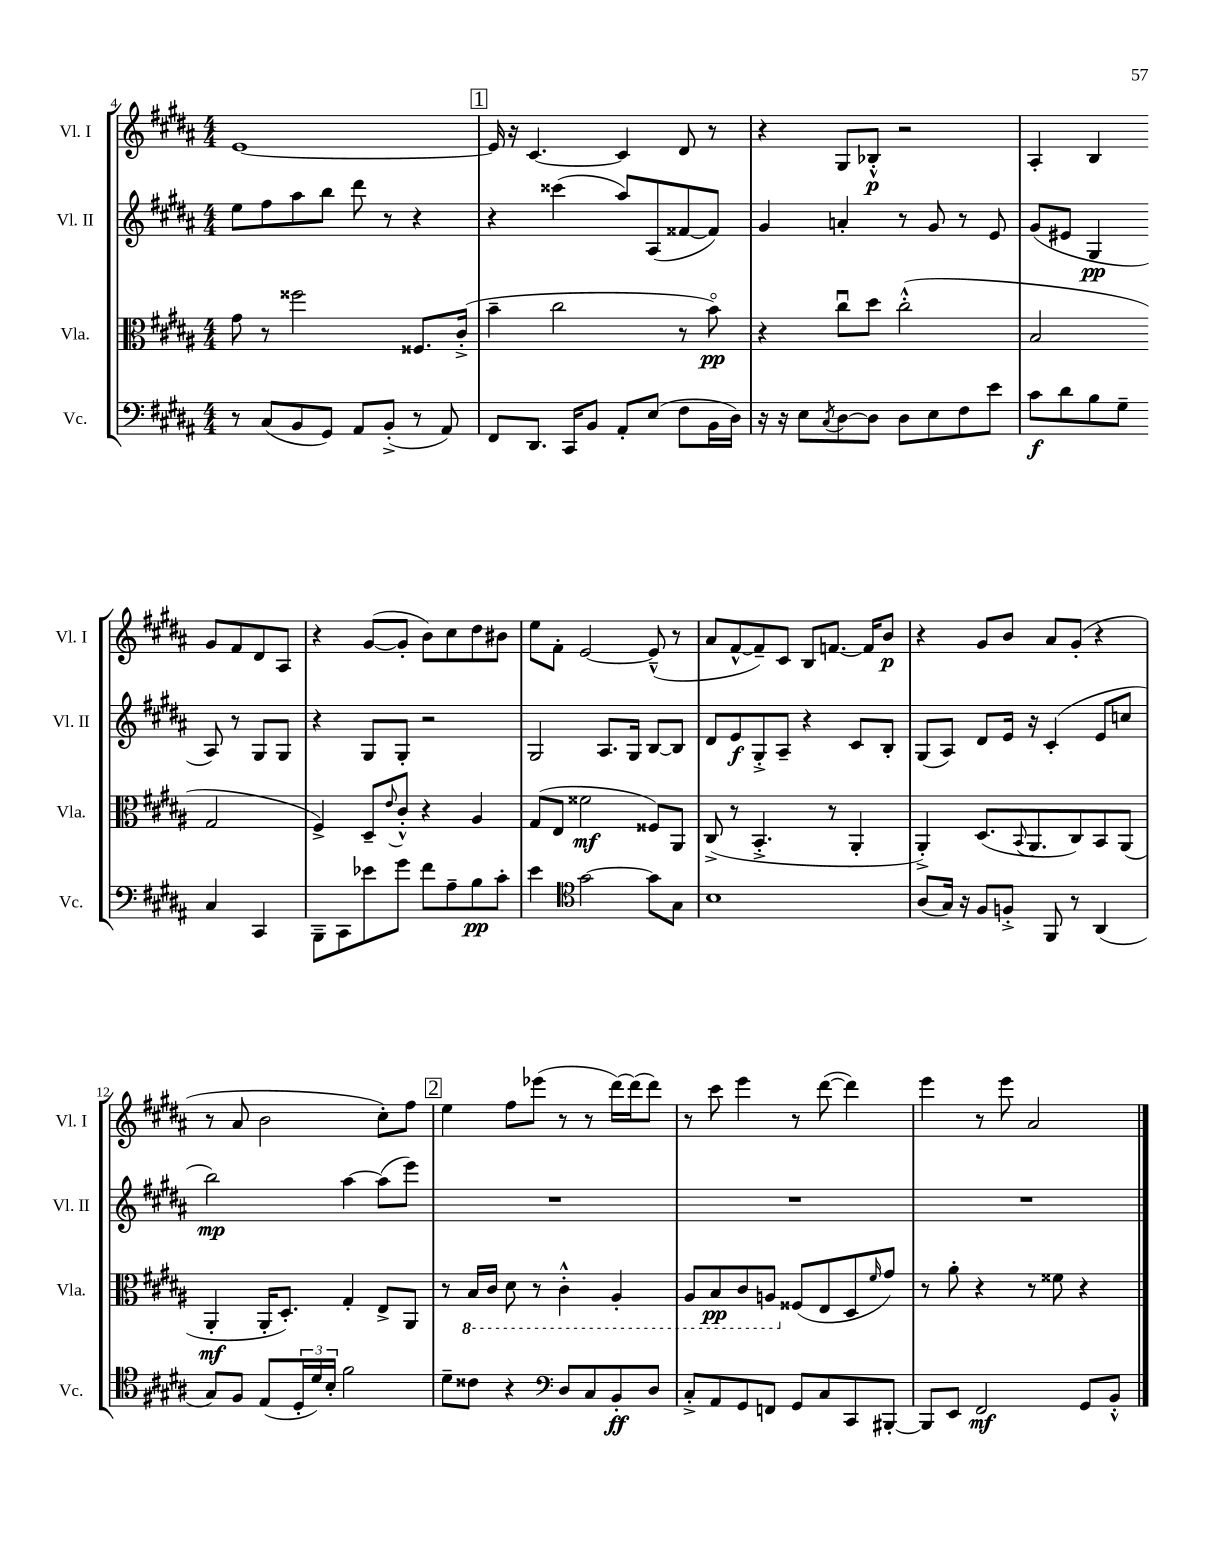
<<
\new StaffGroup <<
\new Staff = "s0" \with { instrumentName = "Vl. I" shortInstrumentName = "Vl. I" } {
    \clef treble \key b \major \numericTimeSignature \time 4/4
    e'1~ |
    \mark \markup { \box "1" } e'16 r16 cis'4.~ cis'4 dis'8 r8 |
    r4 gis8 bes8-.-^\p r2 |
    ais4-. b4 gis'8 fis'8 dis'8 ais8 |
    r4 gis'8~( gis'8-. b'8) cis''8 dis''8 bis'8 |
    e''8 fis'8-. e'2~ e'8---^( r8 |
    ais'8 fis'8~-^ fis'8--) cis'8 b8 f'8.~ f'16 b'8\p |
    r4 gis'8 b'8 ais'8 gis'8-.( r4 |
    r8 ais'8 b'2 cis''8-.) fis''8 |
    \mark \markup { \box "2" } e''4 fis''8 ees'''8( r8 r8 dis'''16~) dis'''16( dis'''8) |
    r8 cis'''8 e'''4 r8 dis'''8~( dis'''4) |
    e'''4 r8 e'''8 ais'2 \bar "|." |
}
\new Staff = "s1" \with { instrumentName = "Vl. II" shortInstrumentName = "Vl. II" } {
    \clef treble \key b \major \numericTimeSignature \time 4/4
    e''8 fis''8 ais''8 b''8 dis'''8 r8 r4 |
    \mark \markup { \box "1" } r4 cisis'''4( ais''8) ais8( fisis'8~ fisis'8) |
    gis'4 a'4-. r8 gis'8 r8 e'8 |
    gis'8( eis'8 gis4\pp ais8) r8 gis8 gis8 |
    r4 gis8 gis8-. r2 |
    gis2 ais8. gis16 b8~ b8 |
    dis'8 e'8\f gis8-.-> ais8-- r4 cis'8 b8-. |
    gis8( ais8) dis'8 e'16 r16 cis'4-.( e'8 c''8 |
    b''2\mp) ais''4~ ais''8( e'''8) |
    \mark \markup { \box "2" } R1 |
    R1 |
    R1 \bar "|." |
}
\new Staff = "s2" \with { instrumentName = "Vla." shortInstrumentName = "Vla." } {
    \clef alto \key b \major \numericTimeSignature \time 4/4
    gis'8 r8 fisis''2 fisis8. cis'16-.->( |
    \mark \markup { \box "1" } b'4-- cis''2 r8 b'8\flageolet\pp) |
    r4 cis''8\downbow dis''8 cis''2-.-^( |
    b2 gis2 |
    fis4->) dis8-- \appoggiatura { e'8 } cis'8-.-^ r4 ais4 |
    gis8( e8 fisis'2\mf fisis8) ais,8 |
    cis8->( r8 b,4.-.-> r8 ais,4-. |
    ais,4-.->) dis8.( \appoggiatura { b,8 } ais,8. cis8) b,8 ais,8( |
    ais,4-.\mf ais,16-. dis8.-.) gis4-. e8-> ais,8 |
    \mark \markup { \box "2" } r8 \ottava #-1 b,16 cis16 dis8 r8 cis4-.-^ ais,4-. |
    ais,8 b,8\pp cis8 a,8 \ottava #0 fisis8( e8 dis8 \grace { fis'16 } gis'8) |
    r8 ais'8-. r4 r8 fisis'8 r4 \bar "|." |
}
\new Staff = "s3" \with { instrumentName = "Vc." shortInstrumentName = "Vc." } {
    \clef bass \key b \major \numericTimeSignature \time 4/4
    r8 cis8( b,8 gis,8) ais,8 b,8-.->( r8 ais,8) |
    \mark \markup { \box "1" } fis,8 dis,8. cis,16 b,8 ais,8-. e8( fis8 b,16 dis16) |
    r16 r16 e8 \acciaccatura { cis8 } dis8~ dis8 dis8 e8 fis8 e'8 |
    cis'8\f dis'8 b8 gis8-- cis4 cis,4 |
    b,,8-- cis,8 ees'8 gis'8 fis'8 ais8-- b8\pp cis'8-. |
    e'4 \clef tenor gis'2~ gis'8 gis8 |
    b1 |
    ais8( gis16) r16 fis8 f8-.-> fis,8 r8 ais,4( |
    gis8) fis8 e8( \tuplet 3/2 { dis16-. dis'16) b16-. } fis'2 |
    \mark \markup { \box "2" } dis'8-- cisis'8 r4 \clef bass dis8 cis8 b,8-.\ff dis8 |
    cis8-.-> ais,8 gis,8 f,8 gis,8 cis8 cis,8 bis,,8~-. |
    bis,,8 e,8 fis,2\mf gis,8 b,8-.-^ \bar "|." |
}
>>
>>
\layout { \context { \Score currentBarNumber = #4 } }
